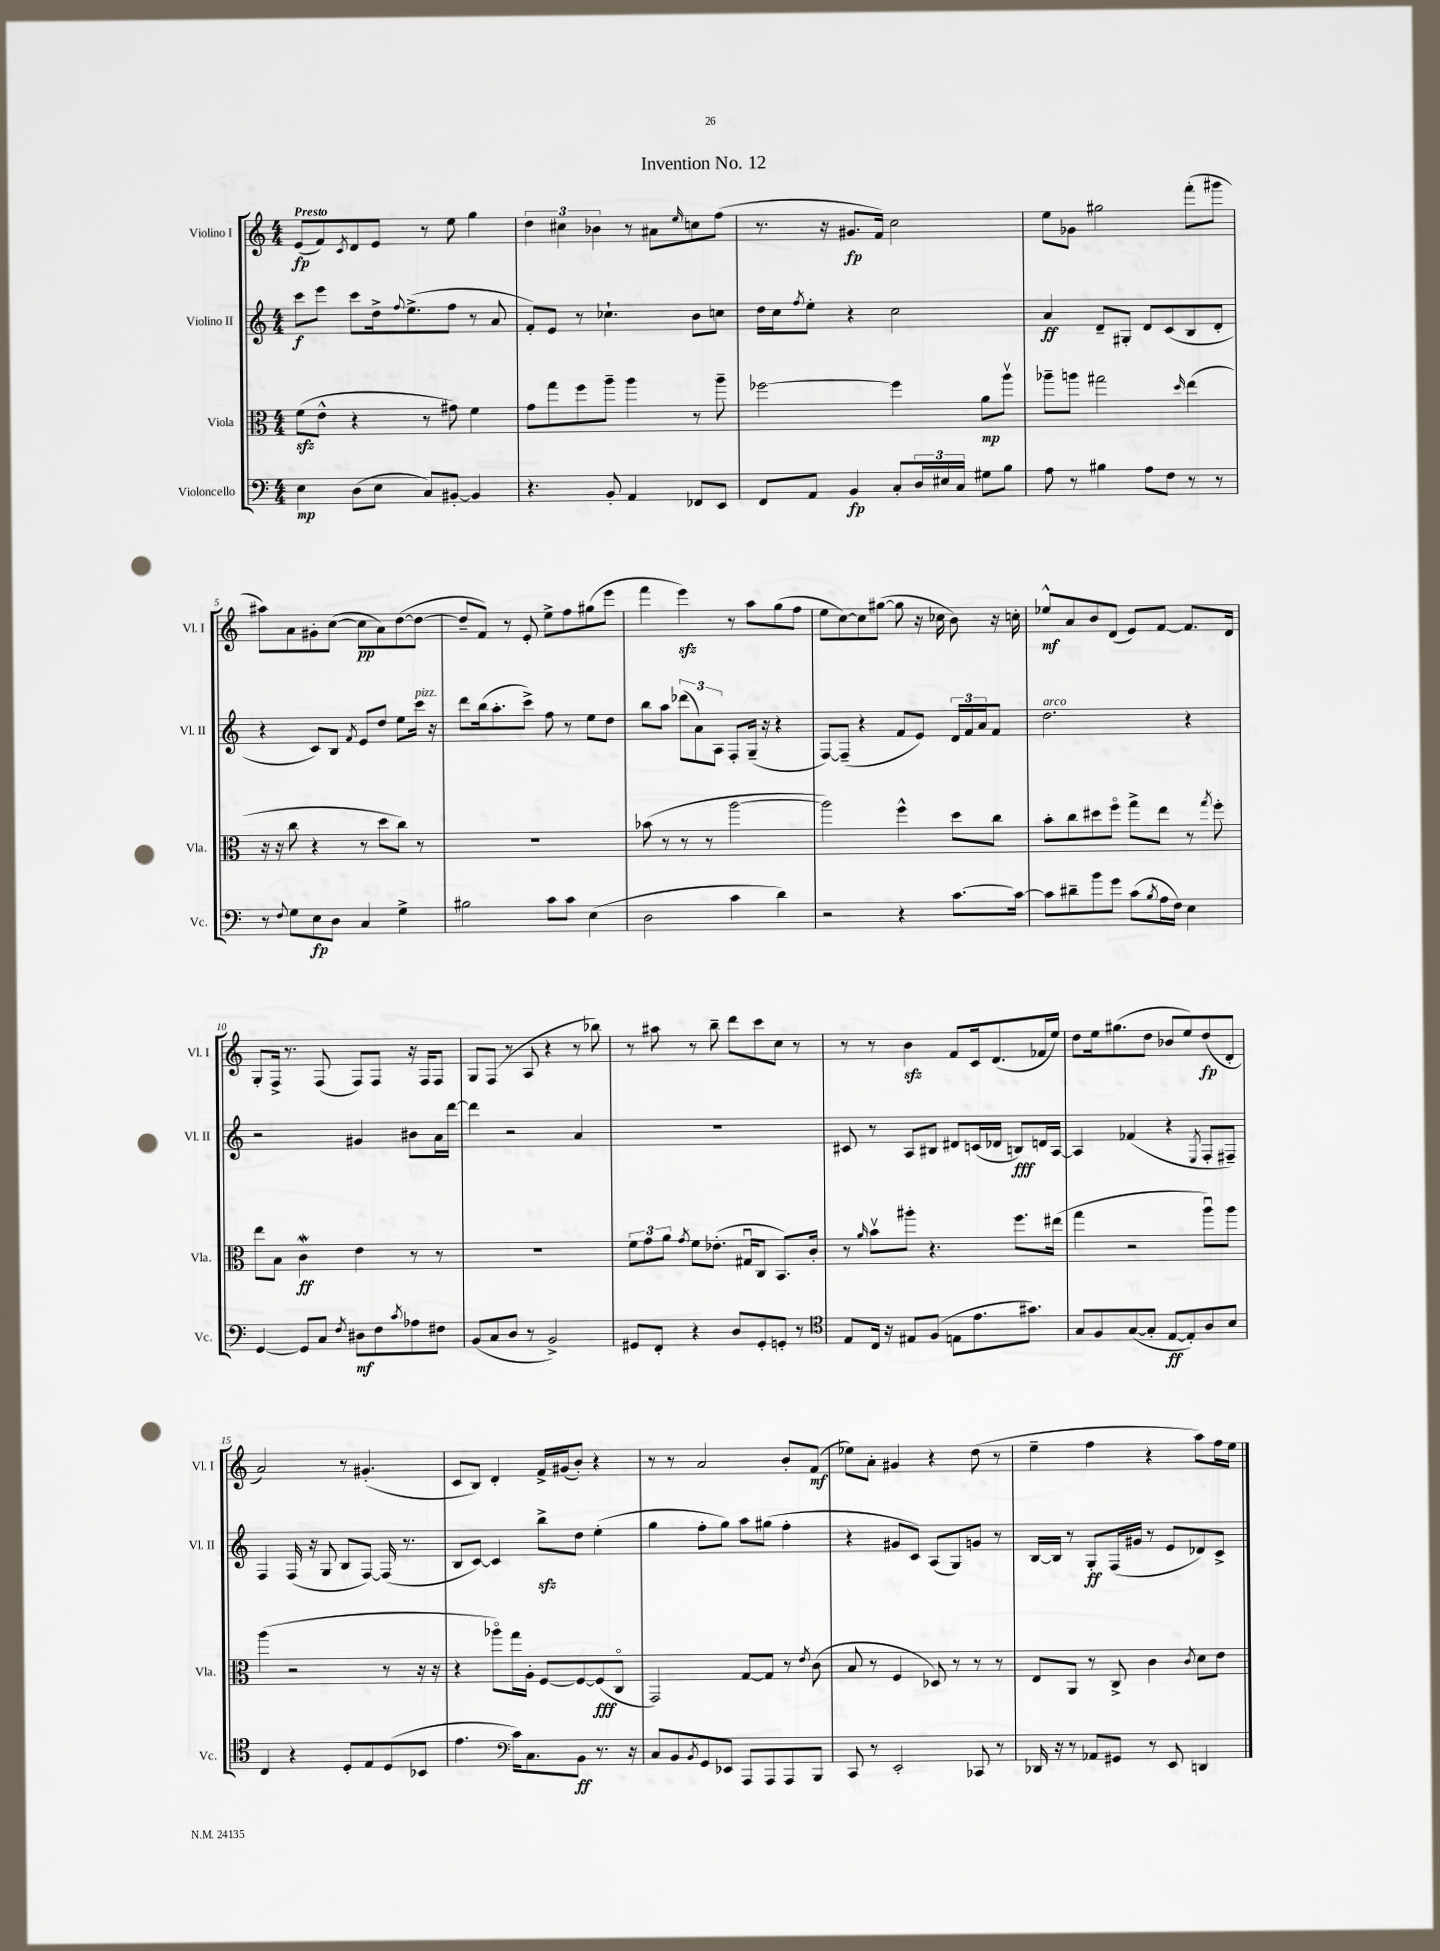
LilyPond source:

\header { title = "Invention No. 12" }
<<
\new StaffGroup <<
\new Staff = "s0" \with { instrumentName = "Violino I" shortInstrumentName = "Vl. I" } {
    \clef treble \key c \major \numericTimeSignature \time 4/4 \tempo "Presto"
    e'8\fp( f'8) \acciaccatura { c'8 } d'8 e'8 r8 e''8 g''4 |
    \tuplet 3/2 { d''4 cis''4 bes'4 } r8 ais'8 \grace { e''16 } c''8 f''8( |
    r8. r16 gis'8.\fp f'16) c''2 |
    e''8 ges'8 gis''2 f'''8-.( gis'''8 |
    ais''8) a'8 gis'8-. c''8~( c''8\pp a'8) d''8~( d''8~ |
    d''8-- f'8) r8 e'8-. e''8-> f''8 gis''8( e'''8 |
    f'''4 e'''4\sfz) r8 a''8 g''8( f''8 |
    e''8 c''8~) c''8 gis''8~( gis''8 r16 ces''16 b'8) r16 c''16-. |
    ees''8-^\mf a'8 b'8 d'8( e'8) f'8~ f'8. d'16 |
    g8-. f16-> r8. f8( f8) f8 r16 f16 f8 |
    g8 f8( r8 a8 r4 r8 bes''8) |
    r8 ais''8 r8 b''8-- d'''8 c'''8 c''8 r8 |
    r8 r8 b'4\sfz f'8 c'16 d'8.( fes'16 e''16) |
    d''8 e''16 gis''8.( d''8 bes'8 e''8) d''8\fp( d'8-. |
    a'2) r8 gis'4.-.( |
    c'8 b8) d'4-. f'16-> gis'16( b'8-.) r4 |
    r8 r8 a'2 b'8-. f'8\mf( |
    ees''8) a'8-. gis'4 r4 d''8( r8 |
    e''4-- f''4 r4 a''8) f''16 e''16 \bar "|." |
}
\new Staff = "s1" \with { instrumentName = "Violino II" shortInstrumentName = "Vl. II" } {
    \clef treble \key c \major \numericTimeSignature \time 4/4
    c'''8\f e'''8 c'''8 d''16-> \appoggiatura { f''8 } e''8.->( f''8 r8 a'8 |
    f'8-.) e'8 r8 ces''4.-! b'8 c''8 |
    d''16 c''16 \acciaccatura { f''8 } e''8-. r4 c''2 |
    a'4\ff d'8-- gis8-. d'8 c'8( b8 d'8-. |
    r4 c'8) b8 \acciaccatura { f'8 } e'8 d''8 e''8 c'''16^\markup { \italic "pizz." } r16 |
    d'''8 b''16( a''8.-. c'''8->) f''8 r8 e''8 d''8 |
    b''8 a''8 \tuplet 3/2 { des'''8( a'8) a8 } f8-. g16--( r16 r4 |
    f8~) f8--( r4 f'8 e'8) \tuplet 3/2 { d'16 f'16 a'16 } f'8 |
    d''2.^\markup { \italic "arco" } r4 |
    r2 gis'4 bis'8 a'16 d'''16~ |
    d'''4 r2 a'4 |
    R1 |
    cis'8 r8 a8 bis8 dis'8 c'16( des'16 b8\fff) d'16 a16~ |
    a4 fes'4( r4 \acciaccatura { e8 } f8-. fis8--) |
    f4 f16( r16 g8 b8 f8~) f16( r8. |
    b8 c'8~) c'4 b''8->\sfz d''8 e''4-.( |
    g''4 f''8-. g''8) a''8 gis''8( f''4-. |
    r4 gis'8 c'8) a8( g8) g'8 r8 |
    b16~ b16 r8 g8-.\ff f16( gis'16 r8 e'8 des'8) c'8-> \bar "|." |
}
\new Staff = "s2" \with { instrumentName = "Viola" shortInstrumentName = "Vla." } {
    \clef alto \key c \major \numericTimeSignature \time 4/4
    f'8\sfz( e'8-^ r4 r8 gis'8) f'4 |
    g'8 g''8 f''8 a''8-- a''4 r8 a''8-- |
    fes''2~ fes''4 a'8\mp a''8\upbow |
    aes''8-- a''8 gis''2 \grace { d''16 } e''4( |
    r16 r16 c''8 r4 r8 d''8 c''8) r8 |
    R1 |
    bes'8( r8 r8 r8 a''2~ |
    a''2) f''4-^ d''8 c''8 |
    b'8-. c''8 dis''8 f''8\flageolet g''8-> e''8 r8 \acciaccatura { g''8 } f''8-. |
    e''8 b8 c'4\mordent\ff e'4 r8 r8 |
    R1 |
    \tuplet 3/2 { f'8 g'8 a'8 } \acciaccatura { g'8 } f'8 ees'8.-.( gis16\downbow c8 b,8.) c'16-. |
    r8 \grace { a'16 } b'8\upbow ais''8-. r4. f''8. eis''16( |
    g''4 r2 a''8\downbow) a''8 |
    a''4( r2 r8 r16 r16 |
    r4 aes''8\flageolet) g''16 a16-. f8~ f8~ f8\fff( c8\flageolet |
    g,2) g8~ g8 r8 \acciaccatura { e'8 } c'8( |
    b8 r8 f4 des8) r8 r8 r8 |
    e8 a,8 r8 c8-> c'4 \acciaccatura { c'8 } d'8 e'8 \bar "|." |
}
\new Staff = "s3" \with { instrumentName = "Violoncello" shortInstrumentName = "Vc." } {
    \clef bass \key c \major \numericTimeSignature \time 4/4
    e4\mp d8( e8 c8) bis,8~-. bis,4 |
    r4. b,8-. a,4 fes,8 e,8 |
    f,8 a,8 b,4\fp c8-. \tuplet 3/2 { d16 eis16 c16 } gis8 b8 |
    a8 r8 bis4 a8 f8 r8 r8 |
    r8 \appoggiatura { f8 } g8 e8\fp d8 c4 g4-> |
    bis2 c'8 c'8 e4( |
    d2 c'4 d'4) |
    r2 r4 c'8.~ c'16~ |
    c'8 dis'8-- b'8 g'8 c'8( \acciaccatura { b8 } a16 f16) e4 |
    g,4~ g,8 c8 \acciaccatura { f8 } dis8\mf f8 \acciaccatura { c'8 } aes8 fis8 |
    b,8( c8 d8 r8 b,2->) |
    gis,8 f,8-. r4 d8 gis,8-. g,8-. r8 |
    \clef tenor e8 c16 r16 eis8 f8( e8 e'8. gis'8.) |
    g8 f8 g8~( g8-. e8~\ff e8-.) a8 b8 |
    c4 r4 d8-. e8 d8( bes,8 |
    e'4. \clef bass c'16) c8. b,8\ff r8. r16 |
    c8 b,8 \acciaccatura { b,8 } g,8 ees,8 a,,8 a,,8 a,,8 b,,8 |
    c,8 r8 e,2-. ces,8 r8 |
    des,16 r16 r8 aes,8 gis,8 r8 e,8 d,4 \bar "|." |
}
>>
>>
